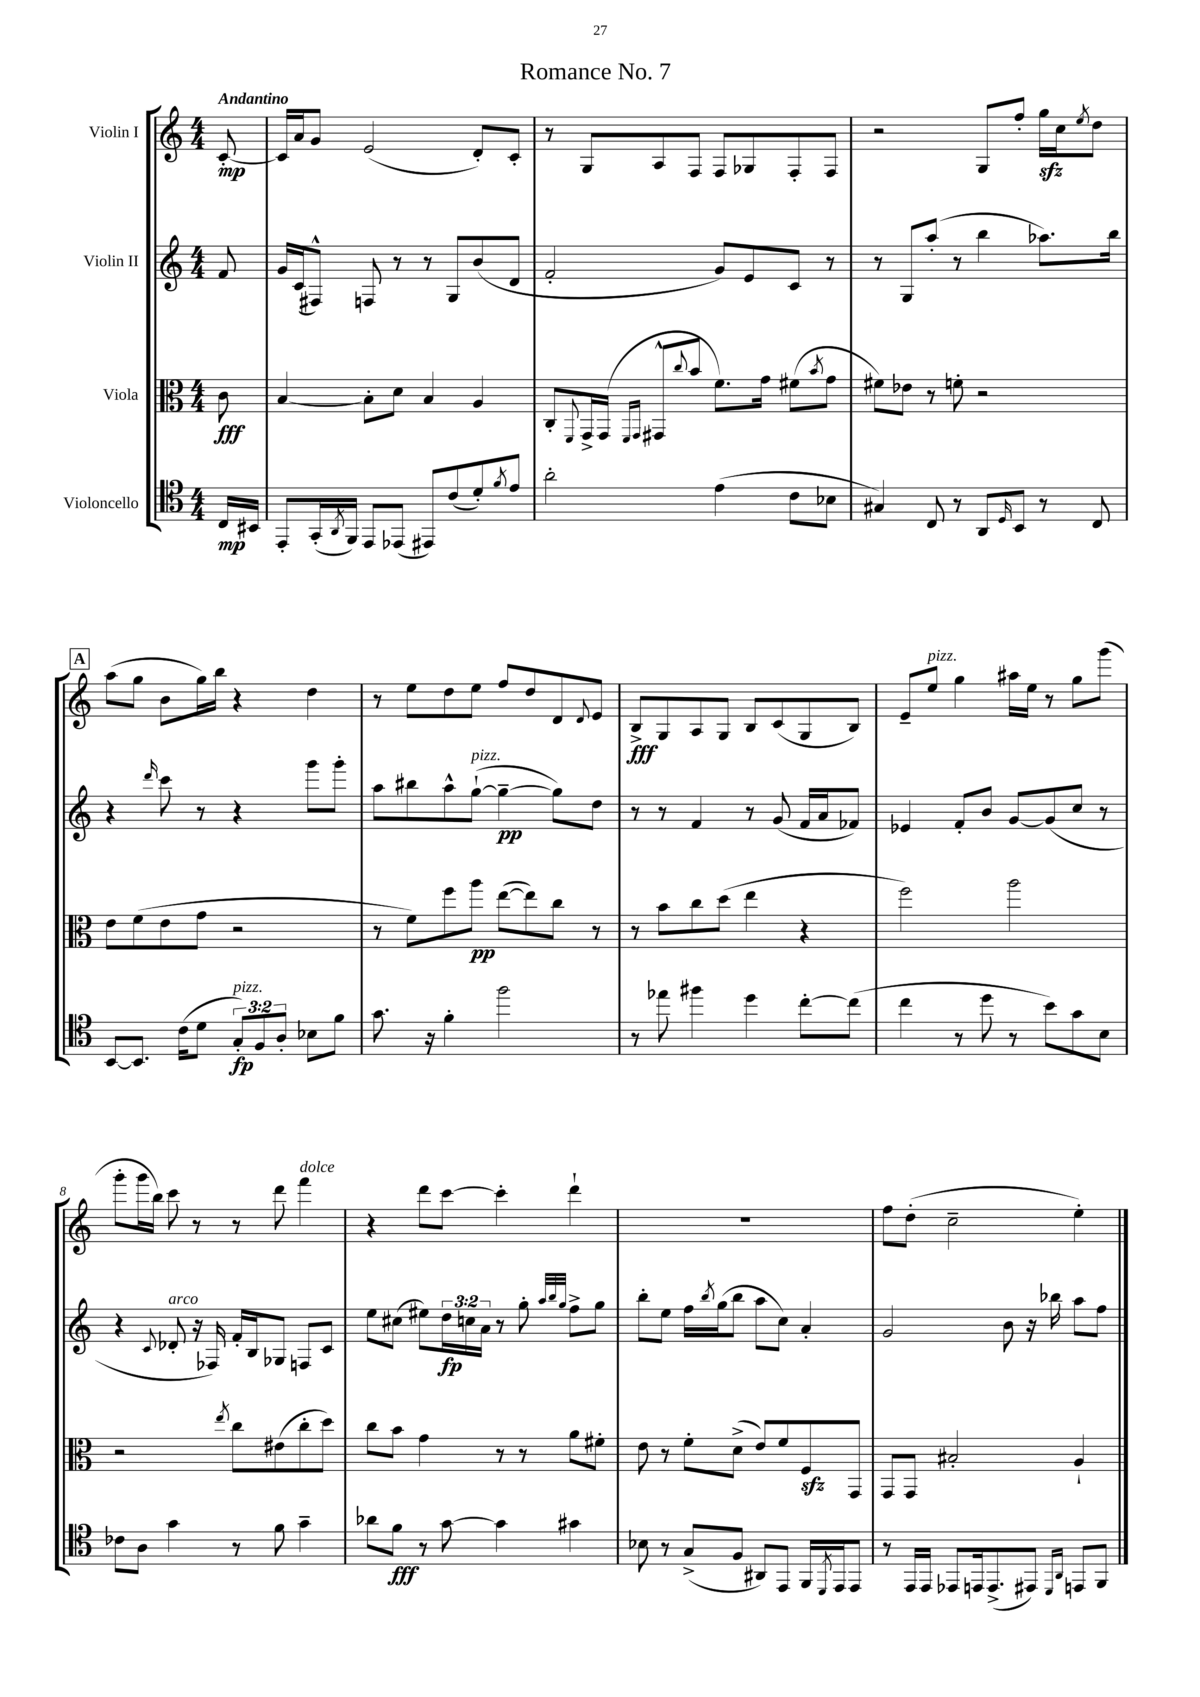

**kern	**dynam	**kern	**dynam	**kern	**dynam	**kern	**dynam
*part4	*part4	*part3	*part3	*part2	*part2	*part1	*part1
*staff4	*staff4	*staff3	*staff3	*staff2	*staff2	*staff1	*staff1
*I"Violoncello	*	*I"Viola	*	*I"Violin II	*	*I"Violin I	*
*clefC4	*	*clefC3	*	*clefG2	*	*clefG2	*
*k[]	*	*k[]	*	*k[]	*	*k[]	*
*M4/4	*	*M4/4	*	*M4/4	*	*M4/4	*
=	=	=	=	=	=	=	=
!	!	!	!	!	!	!LO:TX:a:B:t=Andantino	!
16C/LL	mp	8c\	fff	8f/	.	[8c'/	mp
16BB#X/JJ	.	.	.	.	.	.	.
=1	=1	=1	=1	=1	=1	=1	=1
8EE'/L	.	[4B/	.	16g/LL	.	16c/LL]	.
.	.	.	.	(16c/J	.	16a/J	.
(16GG'/L	.	.	.	8F#X^^/J)	.	8g/J	.
8qAA/	.	.	.	.	.	.	.
16FF/JJ)	.	.	.	.	.	.	.
8EE/L	.	8B'\L]	.	8Fn/	.	(2e/	.
(8EE-X/J	.	8d\J	.	8r	.	.	.
8EE#X/L)	.	4B/	.	8r	.	.	.
(8c/	.	.	.	8G/L	.	.	.
8d'/)	.	4A/	.	(8b/	.	8d'/L)	.
8qf/	.	.	.	.	.	.	.
8e/J	.	.	.	8d/J	.	8c'/J	.
=2	=2	=2	=2	=2	=2	=2	=2
2a'\	.	8C'/L	.	2f'/	.	8r	.
.	.	8qqFF/	.	.	.	.	.
.	.	16GG^/L	.	.	.	8G/L	.
.	.	(16GG/JJ	.	.	.	.	.
.	.	16qqFF/LL	.	.	.	.	.
.	.	16qqGG/JJ	.	.	.	.	.
.	.	8GG#X^^/L	.	.	.	8A/	.
.	.	8qqcc/	.	.	.	.	.
.	.	8b/J	.	.	.	8F/J	.
(4e\	.	8.f\L)	.	8g/L)	.	8F/L	.
.	.	.	.	8e/	.	8G-X/	.
.	.	16g\Jk	.	.	.	.	.
8c\L	.	(8f#X\L	.	8c/J	.	8F'/	.
.	.	8qb/	.	.	.	.	.
8B-X\J	.	8g\J	.	8r	.	8F/J	.
=3	=3	=3	=3	=3	=3	=3	=3
4G#X/)	.	8f#X\L)	.	8r	.	2r	.
.	.	8e-X\J	.	8G/L	.	.	.
8C/	.	8r	.	(8aa'/J	.	.	.
8r	.	8fn'\	.	8r	.	.	.
8AA/L	.	2r	.	4bb\	.	8G/L	.
16qqD/	.	.	.	.	.	.	.
8BB/J	.	.	.	.	.	8ff'/J	.
8r	.	.	.	8.aa-X\L)	.	16ggzz\LL	.
.	.	.	.	.	.	16cc\J	.
.	.	.	.	.	.	8qee/	.
8C/	.	.	.	.	.	8dd\J	.
.	.	.	.	16bb\Jk	.	.	.
!!LO:LB:g=z
!!LO:REH:place=s1:t=A
=4	=4	=4	=4	=4	=4	=4	=4
[8BB/L	.	8e\L	.	4r	.	(8aa\L	.
8.BB/J]	.	(8f\	.	.	.	8gg\J	.
.	.	.	.	16qqddd/	.	.	.
.	.	8e\	.	8ccc\	.	8b\L	.
(16c\KL	.	.	.	.	.	.	.
8d\J	.	8g\J	.	8r	.	16gg\L)	.
.	.	.	.	.	.	16bb\JJ	.
!LO:TX:a:i:t=pizz.	!	!	!	!	!	!	!
12G'/L)	fp	2r	.	4r	.	4r	.
12F/	.	.	.	.	.	.	.
12A'/J	.	.	.	.	.	.	.
8B-X\L	.	.	.	8ggg\L	.	4dd\	.
8f\J	.	.	.	8ggg'\J	.	.	.
=5	=5	=5	=5	=5	=5	=5	=5
8.g\	.	8r	.	8aa\L	.	8r	.
.	.	8f\L)	.	8bb#X\	.	8ee\L	.
16r	.	.	.	.	.	.	.
4f'\	.	8ff\	.	8aa^^\	.	8dd\	.
!	!	!	!	!LO:TX:a:i:t=pizz.	!	!	!
.	.	8aa\J	pp	([8gg`\J	.	8ee\J	.
2ff\	.	([8ee\L	.	4gg~\_	pp	8ff/L	.
.	.	8ee\])	.	.	.	8dd/	.
.	.	8cc\J	.	8gg\L])	.	8d/	.
.	.	.	.	.	.	8qqd/	.
.	.	8r	.	8dd\J	.	8e/J	.
=6	=6	=6	=6	=6	=6	=6	=6
8r	.	8r	.	8r	.	8B^/L	fff
8ee-X\	.	8b\L	.	8r	.	8G/	.
4ff#X\	.	8cc\	.	4f/	.	8A/	.
.	.	(8dd\J	.	.	.	8G/J	.
4dd\	.	4ee\	.	8r	.	8B/L	.
.	.	.	.	(8g/	.	(8c/	.
[8cc'\L	.	4r	.	16f/LL	.	8G/	.
.	.	.	.	16a/J	.	.	.
(8cc\J]	.	.	.	8f-X/J)	.	8B/J)	.
=7	=7	=7	=7	=7	=7	=7	=7
4cc\	.	2ff\)	.	4e-X/	.	8e~/L	.
!	!	!	!	!	!	!LO:TX:a:i:t=pizz.	!
.	.	.	.	.	.	8ee/J	.
8r	.	.	.	8f'/L	.	4gg\	.
8dd\	.	.	.	8b/J	.	.	.
8r	.	2aa\	.	[8g/L	.	16aa#X\LL	.
.	.	.	.	.	.	16ee\JJ	.
8b\L)	.	.	.	(8g/]	.	8r	.
8g\	.	.	.	8cc/J	.	8gg\L	.
8B\J	.	.	.	8r	.	(8ggg\J	.
!!LO:LB:g=z
=8	=8	=8	=8	=8	=8	=8	=8
8c-X\L	.	2r	.	4r	.	8ggg'\L	.
8A\J	.	.	.	.	.	16ggg\L	.
.	.	.	.	.	.	16bb\JJ)	.
.	.	.	.	8qqc/	.	.	.
!	!	!	!	!LO:TX:a:i:t=arco	!	!	!
4g\	.	.	.	8d-X'/	.	8ccc\	.
.	.	.	.	16r	.	8r	.
.	.	.	.	16F-X/)	.	.	.
.	.	8qee/	.	.	.	.	.
8r	.	8cc\L	.	16f'/LL	.	8r	.
.	.	.	.	16B/J	.	.	.
8f\	.	(8e#X\	.	8G-X/J	.	8ddd\	.
!	!	!	!	!	!	!LO:TX:a:i:t=dolce	!
4g~\	.	8cc'\	.	8Fn/L	.	4fff\	.
.	.	8dd\J)	.	8c/J	.	.	.
=9	=9	=9	=9	=9	=9	=9	=9
8a-X\L	.	8cc\L	.	8ee\L	.	4r	.
8f\J	fff	8b\J	.	(8cc#X\J	.	.	.
8r	.	4g\	.	8ee#X\L)	.	8ddd\L	.
[8g\	.	.	.	24dd\L	fp	[8ccc\J	.
.	.	.	.	24ccn\	.	.	.
.	.	.	.	24a\JJ	.	.	.
4g\]	.	8r	.	8r	.	4ccc'\]	.
.	.	8r	.	8gg'\	.	.	.
.	.	.	.	32qqaa/LLL	.	.	.
.	.	.	.	32qqbb/	.	.	.
.	.	.	.	32qqgg/JJJ	.	.	.
4g#X\	.	8a\L	.	8ff^\L	.	4ddd`\	.
.	.	8f#X'\J	.	8gg\J	.	.	.
=10	=10	=10	=10	=10	=10	=10	=10
8B-X\	.	8e\	.	8bb'\L	.	1r	.
8r	.	8r	.	8ee\J	.	.	.
(8G^/L	.	8f'\L	.	16ff\LL	.	.	.
.	.	.	.	8qbb/	.	.	.
.	.	.	.	(16gg\J	.	.	.
8F/J	.	(8d^\J	.	8bb\J	.	.	.
8AA#X/L)	.	8e/L)	.	8aa\L	.	.	.
8EE/J	.	8f/	.	8cc\J)	.	.	.
16FF/LL	.	8Fzz/	.	4a'/	.	.	.
8qDD/	.	.	.	.	.	.	.
16EE/J	.	.	.	.	.	.	.
8EE/J	.	8GG/J	.	.	.	.	.
=11	=11	=11	=11	=11	=11	=11	=11
8r	.	8GG/L	.	2g/	.	8ff\L	.
16EE/LL	.	8GG/J	.	.	.	(8dd'\J	.
16EE/JJ	.	.	.	.	.	.	.
8EE-X/L	.	2B#X'/	.	.	.	2cc~\	.
16EEn/k	.	.	.	.	.	.	.
(8.EE^/	.	.	.	.	.	.	.
.	.	.	.	8b\	.	.	.
8EE#X/J)	.	.	.	16r	.	.	.
.	.	.	.	16bb-X\	.	.	.
16qqDD/LL	.	.	.	.	.	.	.
16qqAA/JJ	.	.	.	.	.	.	.
8EEn/L	.	4A`/	.	8aa\L	.	4ee'\)	.
8FF/J	.	.	.	8ff\J	.	.	.
==	==	==	==	==	==	==	==
*-	*-	*-	*-	*-	*-	*-	*-
